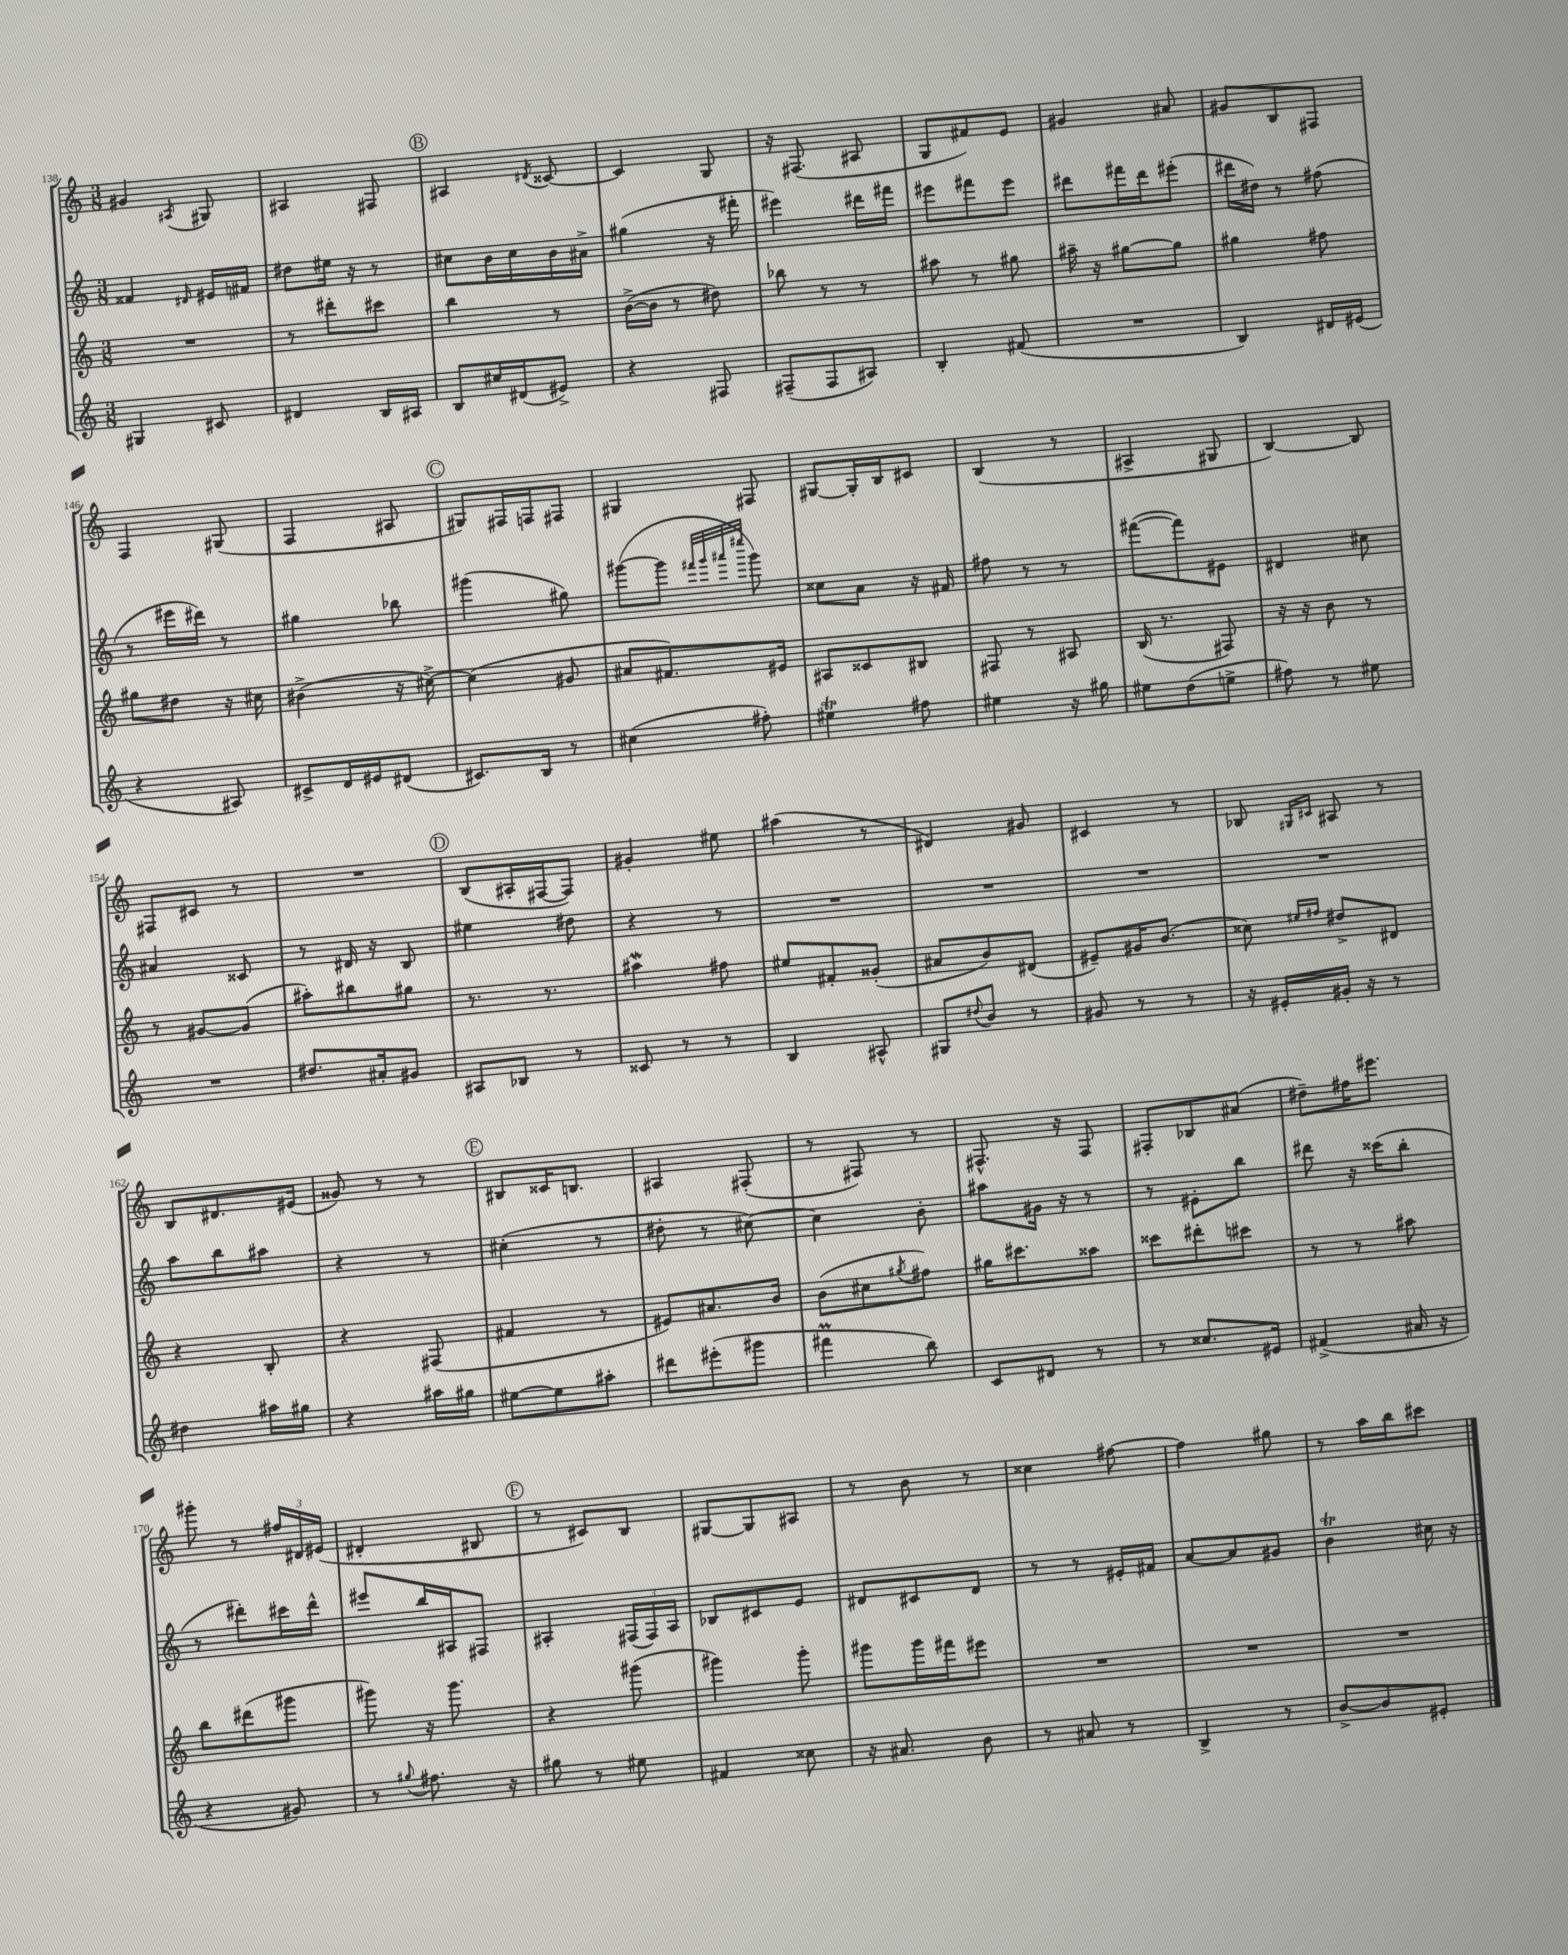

**kern	**kern	**kern	**kern
*staff4	*staff3	*staff2	*staff1
*clefG2	*clefG2	*clefG2	*clefG2
*k[]	*k[]	*k[]	*k[]
*M3/8	*M3/8	*M3/8	*M3/8
4G#	4.r	4f##	4g#
.	.	16qqd#	8qA#
8c#	.	16e#	8G#
.	.	16f#	.
=	=	=	=
4d#	8r	8dd#	4A#
.	8ddd#'	16ee#	.
.	.	16r	.
16B	8ccc#	8r	8F#
16A#	.	.	.
=	=	=	=
8B	4bb	8cc#	4A#
16cc#	.	16b	.
(16d#	.	16cc#	.
.	.	.	8qd#
8e#^)	8r	16b	[8c##
.	.	16a#^	.
=	=	=	=
4r	([16b^	(4gg#	4c##]
.	16b]	.	.
.	8r	.	.
8F#	8dd#)	16r	8G
.	.	16fff#'	.
=	=	=	=
(8F#~	8bb-	4eee#)	16r
.	.	.	(8.F#
8F#	8r	.	.
8A#)	8r	16ddd#	8A#
.	.	16fff#	.
=	=	=	=
4B'	8aa#	8eee#	8G
.	8r	8fff#	8f#)
(8f#	8gg#	8eee#	8e
=	=	=	=
4.r	16aa#~	8ddd#	4g#
.	16r	.	.
.	[8gg#	16fff#	.
.	.	16ddd#	.
.	8gg#]	(8eee#'	8a#
=	=	=	=
4B)	4gg#	16ddd#	8g#
.	.	16dd#)	.
.	.	8r	8B
16d#	8ff#	(8ff#	8F#
(16e#	.	.	.
=	=	=	=
4r	8gg#	8r	4F
.	8dd#	16eee#	.
.	.	16ddd#)	.
8A#)	16r	8r	(8G#
.	16cc#	.	.
=	=	=	=
8c#^	(4b#^	4gg#	4F
16d	.	.	.
16e#	.	.	.
(8d#	16r	8bb-	8A#
.	[16cc#^)	.	.
=	=	=	=
8.c#)	(4cc#]	(4ggg#	8G#)
.	.	.	16F#
16B	.	.	16F
8r	8g#	8gg#)	8F#
=	=	=	=
(4cc#	8a#	([8ggg#	4G#
.	8.f#)	8ggg#]	.
.	.	32qqfff#	.
.	.	32qqggg#	.
.	.	32qqaaa#	.
.	.	32qqeeee#	.
8ff#')	.	8ggg#)	8F#
.	16e#	.	.
=	=	=	=
4ee#	8A#	8cc##	[8G#
.	8c##	8a	16G#']
.	.	.	16B
8ff#	8B#	16r	8c#
.	.	16f#	.
=	=	=	=
4ee#	8F#	8ff#	(4B
.	8r	8r	.
16r	8A#	8r	8r
16gg#	.	.	.
=	=	=	=
8ee#	(16B	([8fff#	4A#^
.	8.r	.	.
(8dd	.	8fff#])	.
8ee^	8F#)	8e#	8G#
=	=	=	=
8ff#)	16r	4d#	[4B)
.	16r	.	.
8r	8b	.	.
8ee#	8r	8cc#	8B]
=	=	=	=
4.r	8r	4a#	8F#
.	[8g#	.	8c#
.	(8g#]	8c##	8r
=	=	=	=
8.dd#	8aa#')	8r	4.r
.	8bb#	16d#	.
16a#'	.	16r	.
8g#	8gg#	8B	.
=	=	=	=
8A#	8.r	4ee#	(8B
8B-	.	.	16A#'
.	8.r	.	[16F#
8r	.	8dd#	8F#])
=	=	=	=
8c##	4aa#	4r	4g#'
8r	.	.	.
8r	8ff#	8r	8ee#
=	=	=	=
4B	8ee#	4.r	(4aa#
.	8f#'	.	.
8A#^^	(8g##'	.	8r
=	=	=	=
8G#	8a#	4.r	4d#)
8qqdd#	.	.	.
8b	8b)	.	.
8r	(8d#	.	8g#
=	=	=	=
8g#	8e#~)	4.r	4c#
8r	16g#	.	.
.	(8.b	.	.
8r	.	.	8r
=	=	=	=
16r	8cc##)	4.r	8B-
16e#'	.	.	.
.	16qqee#	.	16qqG#
.	16qqff#	.	16qqc#
16g#'	8dd#^	.	8A#
16r	.	.	.
8r	8d#	.	8r
=	=	=	=
4dd#	4r	8aa	8B
.	.	8bb	8.d#
16aa#	8B'	8aa#	.
16gg#	.	.	(16e#
=	=	=	=
4r	4r	4r	8g##)
.	.	.	8r
16aa#	(8F#	8r	8r
16gg#	.	.	.
=	=	=	=
[8ee#	4f#	(4cc#'	8B#
8ee#]	.	.	16c##
.	.	.	8.B
8aa#'	8r	8r	.
=	=	=	=
8ddd#	8e#)	8dd#'	4A#
(8eee#'	8.a#	8r	.
8ggg#	.	[8cc#)	(8F#'
.	16b	.	.
=	=	=	=
4fff#	(8b	4cc#]	8r
.	8cc#	.	8F#)
.	8qgg#	.	.
8bb)	8ff#)	8b'	8r
=	=	=	=
8c	16gg#	8aa#	8.F#^^
.	8.ccc#	.	.
8d#	.	16g#	.
.	.	16r	16r
8r	8aa##	8r	8F#
=	=	=	=
8r	8ccc##	8r	8F#'
8.cc##	8ddd#'	8e#'	8B-
.	8ccc#	8bb	(8a#
16e#	.	.	.
=	=	=	=
(4f#^	8r	8ddd#	8dd#~)
.	8r	16r	16ff#
.	.	(16ccc##	8.eee#
16a#	8aa#	8bb'	.
16r	.	.	.
=	=	=	=
4r	8bb	8r	8ggg#'
.	(8ddd#	8ddd#')	8r
8g#)	8ggg#	16ccc#	24ff#
.	.	.	24d#
.	.	16ddd#^^	.
.	.	.	(24e#
=	=	=	=
8r	8ggg#)	8eee#	4d#'
8qqgg#	.	.	.
8.ff#	16r	16bb	.
.	8.ggg#	16A#	.
.	.	8F#	8B#
16r	.	.	.
=	=	=	=
8gg#	4r	4A#'	8r
8r	.	.	8c#)
8ee#	(8ggg#	(24F#	8B
.	.	24F#)	.
.	.	24A#	.
=	=	=	=
4f#	4ggg#)	8B-	[8G#
.	.	8c#	8G#]
8cc##	8ggg#'	8e	8A#
=	=	=	=
16r	8ggg#	8d#	8r
8.a#	.	.	.
.	16ggg#	8c#	8b
.	16fff#	.	.
8b	8eee#	8d#	8r
=	=	=	=
8r	4.r	8r	4cc##
8a#	.	8r	.
8r	.	16e#'	[8ff#
.	.	16f#	.
=	=	=	=
4B^	4.r	[8a	4ff#]
.	.	8a]	.
8r	.	8g#	8gg#
=	=	=	=
[8b^	4.r	4b	8r
8b]	.	.	16aa
.	.	.	16bb
8e#'	.	16cc#	8ccc#
.	.	16r	.
==	==	==	==
*-	*-	*-	*-
